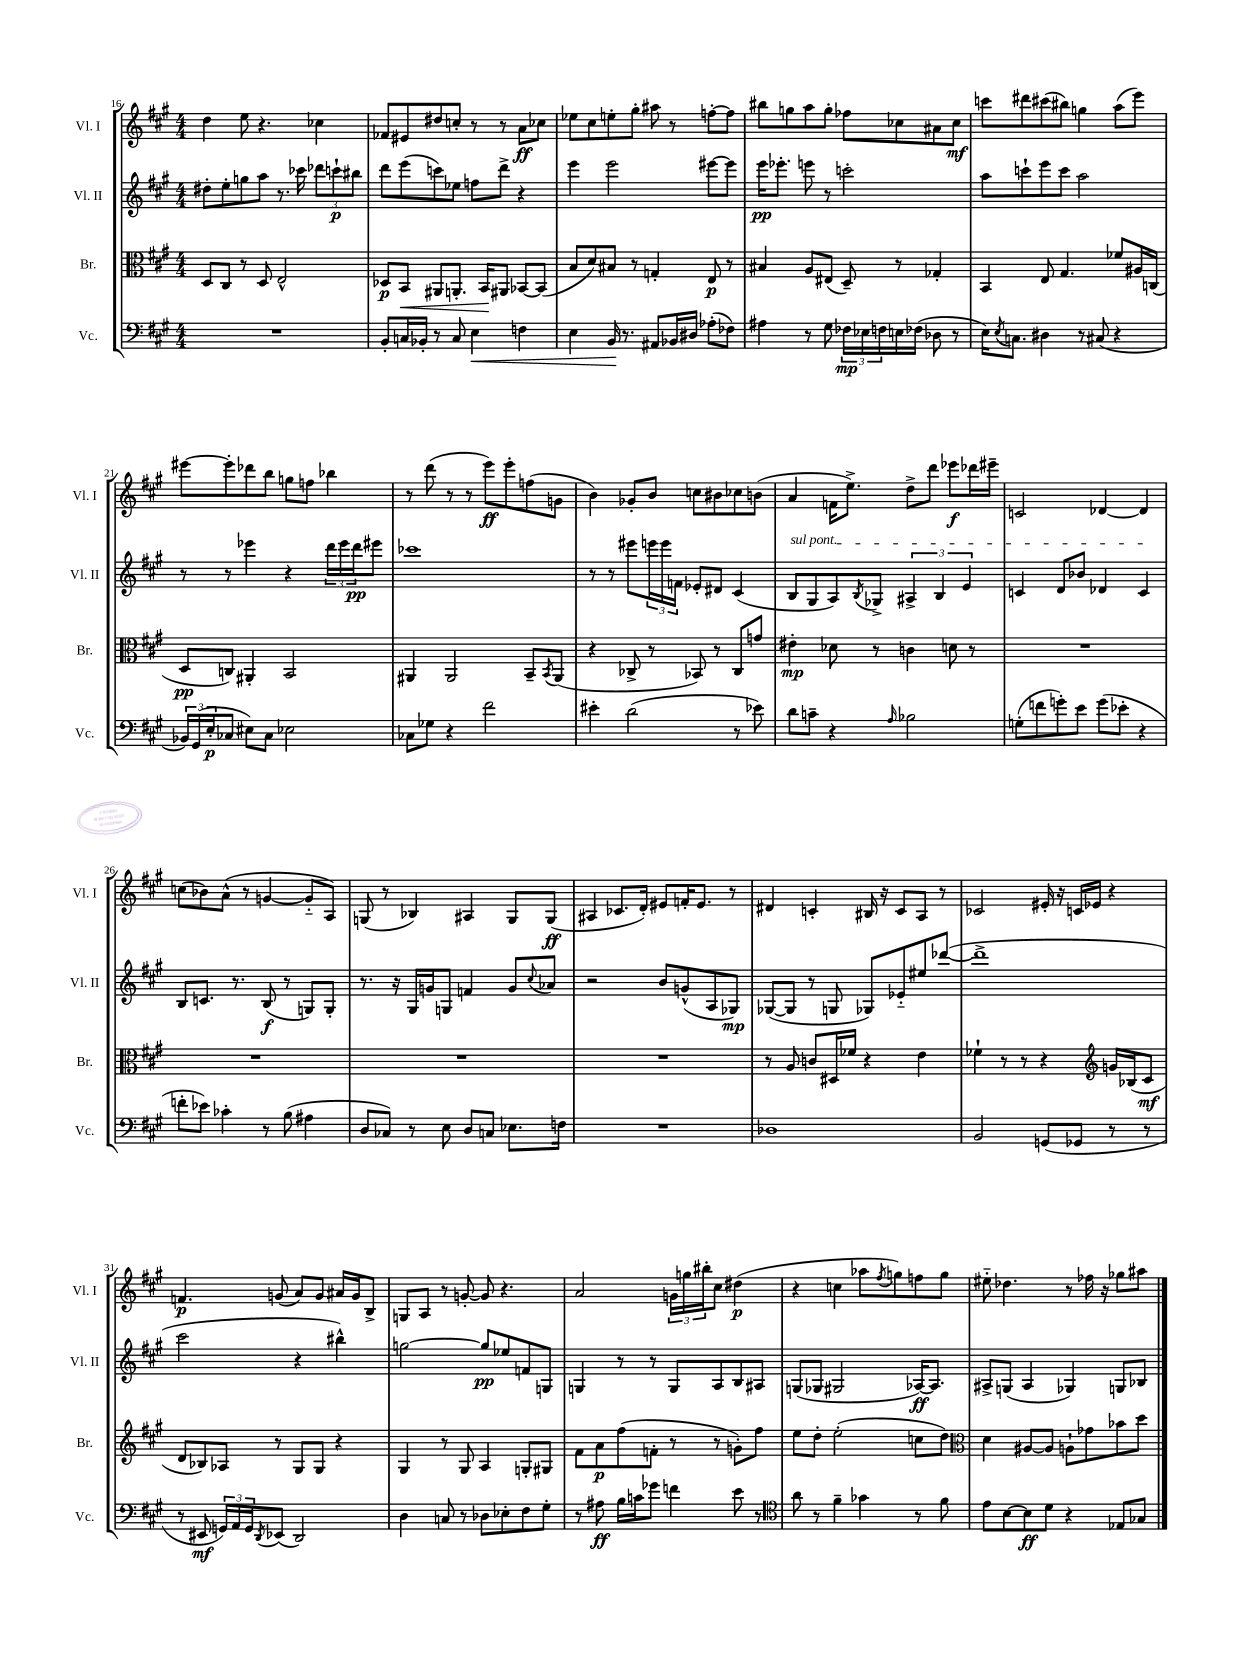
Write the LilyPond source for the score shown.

<<
\new StaffGroup <<
\new Staff = "s0" \with { instrumentName = "Vl. I" shortInstrumentName = "Vl. I" } {
    \clef treble \key a \major \numericTimeSignature \time 4/4
    d''4 e''8 r4. ces''4 |
    fes'8 eis'8 dis''8 c''8-. r8 r8 a'8\ff ces''8 |
    ees''8 cis''8 e''8-. gis''8-. ais''8 r8 f''8~-. f''8 |
    bis''8 g''8 a''8 g''8-. fes''8 ces''8 ais'8 ces''8\mf |
    c'''8 dis'''8 cis'''8( bis''8) g''4 a''8( e'''8) |
    eis'''8~ eis'''8-. des'''8 b''8 g''8 f''8 bes''4 |
    r8 d'''8( r8 r8 e'''8\ff) e'''8-. f''8( g'8 |
    b'4) ges'8-. b'8 c''8 bis'8 ces''8 b'8( |
    a'4 f'16 e''8.->) d''8-> d'''8 ees'''8\f des'''16 eis'''16-- |
    c'2 des'4~ des'4 |
    c''8( bes'8) a'8-^( r8 g'4~ g'8-_ a8) |
    g8( r8 bes4) ais4 g8 g8\ff( |
    ais4 ces'8. d'16-.) eis'8 f'16-. eis'8. r8 |
    dis'4 c'4-. bis16 r16 c'8 a8 r8 |
    ces'2 eis'16-. r16 c'16 ees'16 r4 |
    f'4.\p g'8( a'8) g'8 ais'16 g'16 b8-> |
    g8 a8 r8 g'8~-. g'8 r4. |
    a'2 \tuplet 3/2 { g'16 g''16 bis''16-. } cis''8 dis''4\p( |
    r4 c''4 aes''8 \acciaccatura { fis''8 } g''8) f''8 g''8 |
    eis''8-_ des''4. r8 fes''16 r16 ges''8 ais''8 \bar "|." |
}
\new Staff = "s1" \with { instrumentName = "Vl. II" shortInstrumentName = "Vl. II" } {
    \clef treble \key a \major \numericTimeSignature \time 4/4
    dis''8-. e''8-. g''8 a''8 r8. ces'''16 \tuplet 3/2 { des'''8 c'''8-!\p bis''8 } |
    d'''8 e'''8( c'''8) ees''8 f''8 d'''8-> r4 |
    e'''4 e'''2 eis'''8~ eis'''8 |
    e'''16\pp ees'''8.-. e'''8 r8 c'''2-. |
    a''8 c'''8-! e'''8 c'''8 a''2 |
    r8 r8 ees'''4 r4 \tuplet 3/2 { d'''16 ees'''16 d'''16\pp } eis'''8 |
    ces'''1 |
    r8 r8 eis'''8 \tuplet 3/2 { e'''16 e'''16 f'16 } ees'8-. dis'8 cis'4( |
    \once \override TextSpanner.bound-details.left.text = \markup { \italic "sul pont." } b8\startTextSpan gis8 a8) \acciaccatura { b8 } ges8-> \tuplet 3/2 { ais4-> b4 e'4 } |
    c'4 d'8 bes'8 des'4 c'4\stopTextSpan |
    b8 c'8. r8. b8\f( r8 g8) g8-. |
    r8. r16 gis16 g'16 g8 f'4 g'8 \appoggiatura { cis''8 } aes'8 |
    r2 b'8 g'8-^( a8 ges8\mp) |
    ges8~( ges8 r8 g8 ges8) ees'8-_ eis''8 des'''8~( |
    des'''1-> |
    cis'''2 r4 bis''4-^) |
    g''2~ g''8\pp ees''8 f'8 g8 |
    g4 r8 r8 g8 a8 b8 ais8 |
    g8( ges8 gis2 aes16~\ff) aes8. |
    ais8-> g8( ais4 ges4) g8 bes8 \bar "|." |
}
\new Staff = "s2" \with { instrumentName = "Br." shortInstrumentName = "Br." } {
    \clef alto \key a \major \numericTimeSignature \time 4/4
    d8 cis8 r8 d8 e2-^ |
    des8\p b,8\< ais,8 a,8.-. b,16\! ais,8 bes,8~ bes,8( |
    b8 d'8) bis8 r8 g4-. e8\p r8 |
    bis4 a8 eis8( d8--) r8 ges4-. |
    b,4 e8 gis4. fes'8 ais16 c16( |
    d8\pp c8) ais,4-. b,2 |
    ais,4 ais,2 b,8-- \acciaccatura { b,8 } ais,8( |
    r4 ces8-> r8 bes,8) r8 ces8 g'8 |
    eis'4-.\mp des'8 r8 c'4 d'8 r8 |
    R1 |
    R1 |
    R1 |
    R1 |
    r8 a8 c'8 dis16 fes'16 r4 e'4 |
    fes'4-! r8 r8 r4 \clef treble g'16 bes16( cis'8\mf |
    d'8 bes8) aes8 r8 gis8 gis8 r4 |
    gis4 r8 gis8 a4 g8-. gis8 |
    fis'8 a'8\p fis''8( f'8-. r8 r8 g'8-.) fis''8 |
    e''8 d''8-. e''2-.( c''8 d''8) |
    \clef alto d'4 ais8~ ais8 a8-! ges'8 bes'8 d''8 \bar "|." |
}
\new Staff = "s3" \with { instrumentName = "Vc." shortInstrumentName = "Vc." } {
    \clef bass \key a \major \numericTimeSignature \time 4/4
    R1 |
    b,8-. c16 bes,16-. r8 c8 e4\< f4 |
    e4 b,16\! r8. ais,8 bes,16 dis16 aes8-.( fes8) |
    ais4 r8 gis8 \tuplet 3/2 { fes16\mp ees16 f16 } e16 fes16( des8 r8 |
    e16) \acciaccatura { e8 } c8. dis4 r8 cis8( r4 |
    \tuplet 3/2 { bes,16) gis,16( e16-.\p } ces8 eis8) ces8 ees2 |
    ces8 ges8 r4 fis'2 |
    eis'4-. d'2( r8 ees'8) |
    d'8 c'8-- r4 \grace { a16 } bes2 |
    g8-.( f'8 g'8-.) e'8 g'8( ees'8-. r4 |
    f'8-. ees'8) ces'4-. r8 b8( ais4 |
    d8 ces8) r8 e8 d8 c8 ees8. f16 |
    R1 |
    des1 |
    b,2 g,8( ges,8 r8 r8 |
    r8 eis,8\mf \tuplet 3/2 { g,16) a,16 g,16 } \acciaccatura { d,8 } ees,8( d,2) |
    d4 c8 r8 des8 ees8-. fis8 gis8-. |
    r8 ais8\ff b16 c'16 ges'8 f'4 e'8 r8 |
    \clef tenor a'8 r8 fis'4-- ges'4 r8 fis'8 |
    e'8 b8~ b8\ff d'8 r4 ees8 ges8 \bar "|." |
}
>>
>>
\layout { \context { \Score currentBarNumber = #16 } }
